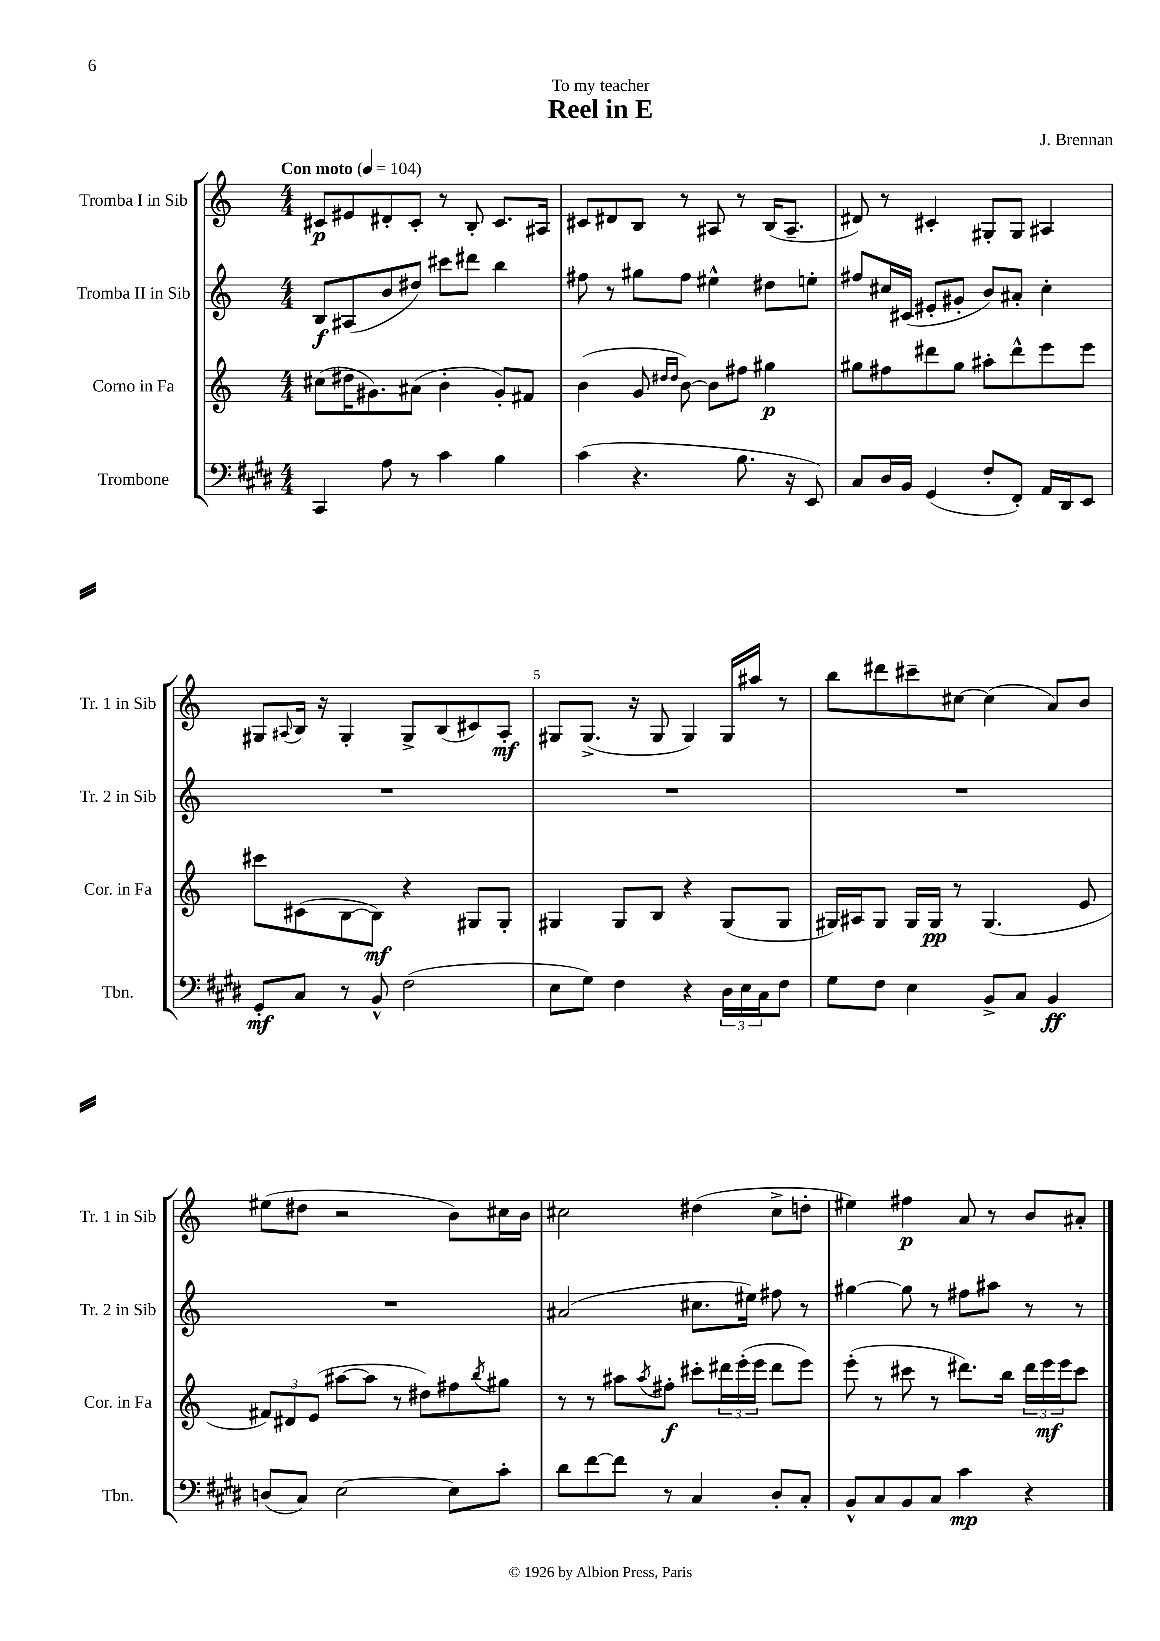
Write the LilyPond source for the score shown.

\header { title = "Reel in E" composer = "J. Brennan" dedication = "To my teacher" }
<<
\new StaffGroup <<
\new Staff = "s0" \with { instrumentName = "Tromba I in Sib" shortInstrumentName = "Tr. 1 in Sib" } {
    \clef treble \key c \major \numericTimeSignature \time 4/4 \tempo "Con moto" 4 = 104
    cis'8\p eis'8 dis'8-. cis'8-. r8 b8-. cis'8. ais16 |
    cis'8 dis'8 b8 r8 ais8 r8 b16( ais8.-- |
    dis'8) r8 cis'4-. gis8-. gis8 ais4 |
    gis8 \appoggiatura { ais8 } b16 r16 gis4-. gis8-> b8( cis'8) ais8-.\mf |
    gis8 gis8.->( r16 gis8 gis4) gis16 ais''16 r8 |
    b''8 dis'''8 cis'''8-- cis''8~ cis''4( a'8) b'8 |
    eis''8( dis''8 r2 b'8) cis''16 b'16 |
    cis''2 dis''4( cis''8-> d''8-. |
    eis''4) fis''4\p a'8 r8 b'8 ais'8-. \bar "|." |
}
\new Staff = "s1" \with { instrumentName = "Tromba II in Sib" shortInstrumentName = "Tr. 2 in Sib" } {
    \clef treble \key c \major \numericTimeSignature \time 4/4
    b8\f ais8( b'8 dis''8) cis'''8 dis'''8 b''4 |
    fis''8 r8 gis''8 fis''8 eis''4-^ dis''8 e''8-. |
    fis''8 cis''16 cis'16( eis'8-. gis'8-. b'8) ais'8-. cis''4-. |
    R1 |
    R1 |
    R1 |
    R1 |
    ais'2( cis''8. eis''16) fis''8 r8 |
    gis''4~ gis''8 r8 fis''8 ais''8 r8 r8 \bar "|." |
}
\new Staff = "s2" \with { instrumentName = "Corno in Fa" shortInstrumentName = "Cor. in Fa" } {
    \clef treble \key c \major \numericTimeSignature \time 4/4
    cis''8( dis''16 gis'8.) ais'8( b'4-. gis'8-.) fis'8 |
    b'4( g'8 \grace { dis''16 dis''16 } b'8~) b'8 fis''8 gis''4\p |
    gis''8 fis''8 dis'''8 gis''8 ais''8-. dis'''8-^ e'''8 e'''8 |
    cis'''8 cis'8( b8~ b8\mf) r4 gis8 gis8-. |
    gis4 gis8 b8 r4 gis8( gis8 |
    gis16) ais16 gis8 gis16 gis16\pp r8 gis4.( e'8 |
    \tuplet 3/2 { fis'8) dis'8 e'8( } ais''8~ ais''8 r8 dis''8) fis''8 \acciaccatura { b''8 } gis''8 |
    r8 r8 ais''8 \acciaccatura { ais''8 } fis''8-.\f cis'''8-. \tuplet 3/2 { dis'''16 e'''16-.( e'''16 } dis'''8 e'''8) |
    e'''8-.( r8 cis'''8 r8 dis'''8.) b''16 \tuplet 3/2 { dis'''16 e'''16\mf e'''16 } cis'''8 \bar "|." |
}
\new Staff = "s3" \with { instrumentName = "Trombone" shortInstrumentName = "Tbn." } {
    \clef bass \key e \major \numericTimeSignature \time 4/4
    cis,4 a8 r8 cis'4 b4 |
    cis'4( r4. b8. r16 e,8) |
    cis8 dis16 b,16 gis,4( fis8-. fis,8-.) a,16 dis,16 e,8 |
    gis,8-.\mf cis8 r8 b,8-^ fis2( |
    e8 gis8) fis4 r4 \tuplet 3/2 { dis16 e16 cis16 } fis8 |
    gis8 fis8 e4 b,8-> cis8 b,4\ff |
    d8( cis8) e2~ e8 cis'8-. |
    dis'8 fis'8~ fis'8 r8 cis4 dis8-. cis8-. |
    b,8-^ cis8 b,8 cis8 cis'4\mp r4 \bar "|." |
}
>>
>>
\layout { \context { \Score \override BarNumber.break-visibility = ##(#f #t #t) barNumberVisibility = #(every-nth-bar-number-visible 5) } }
